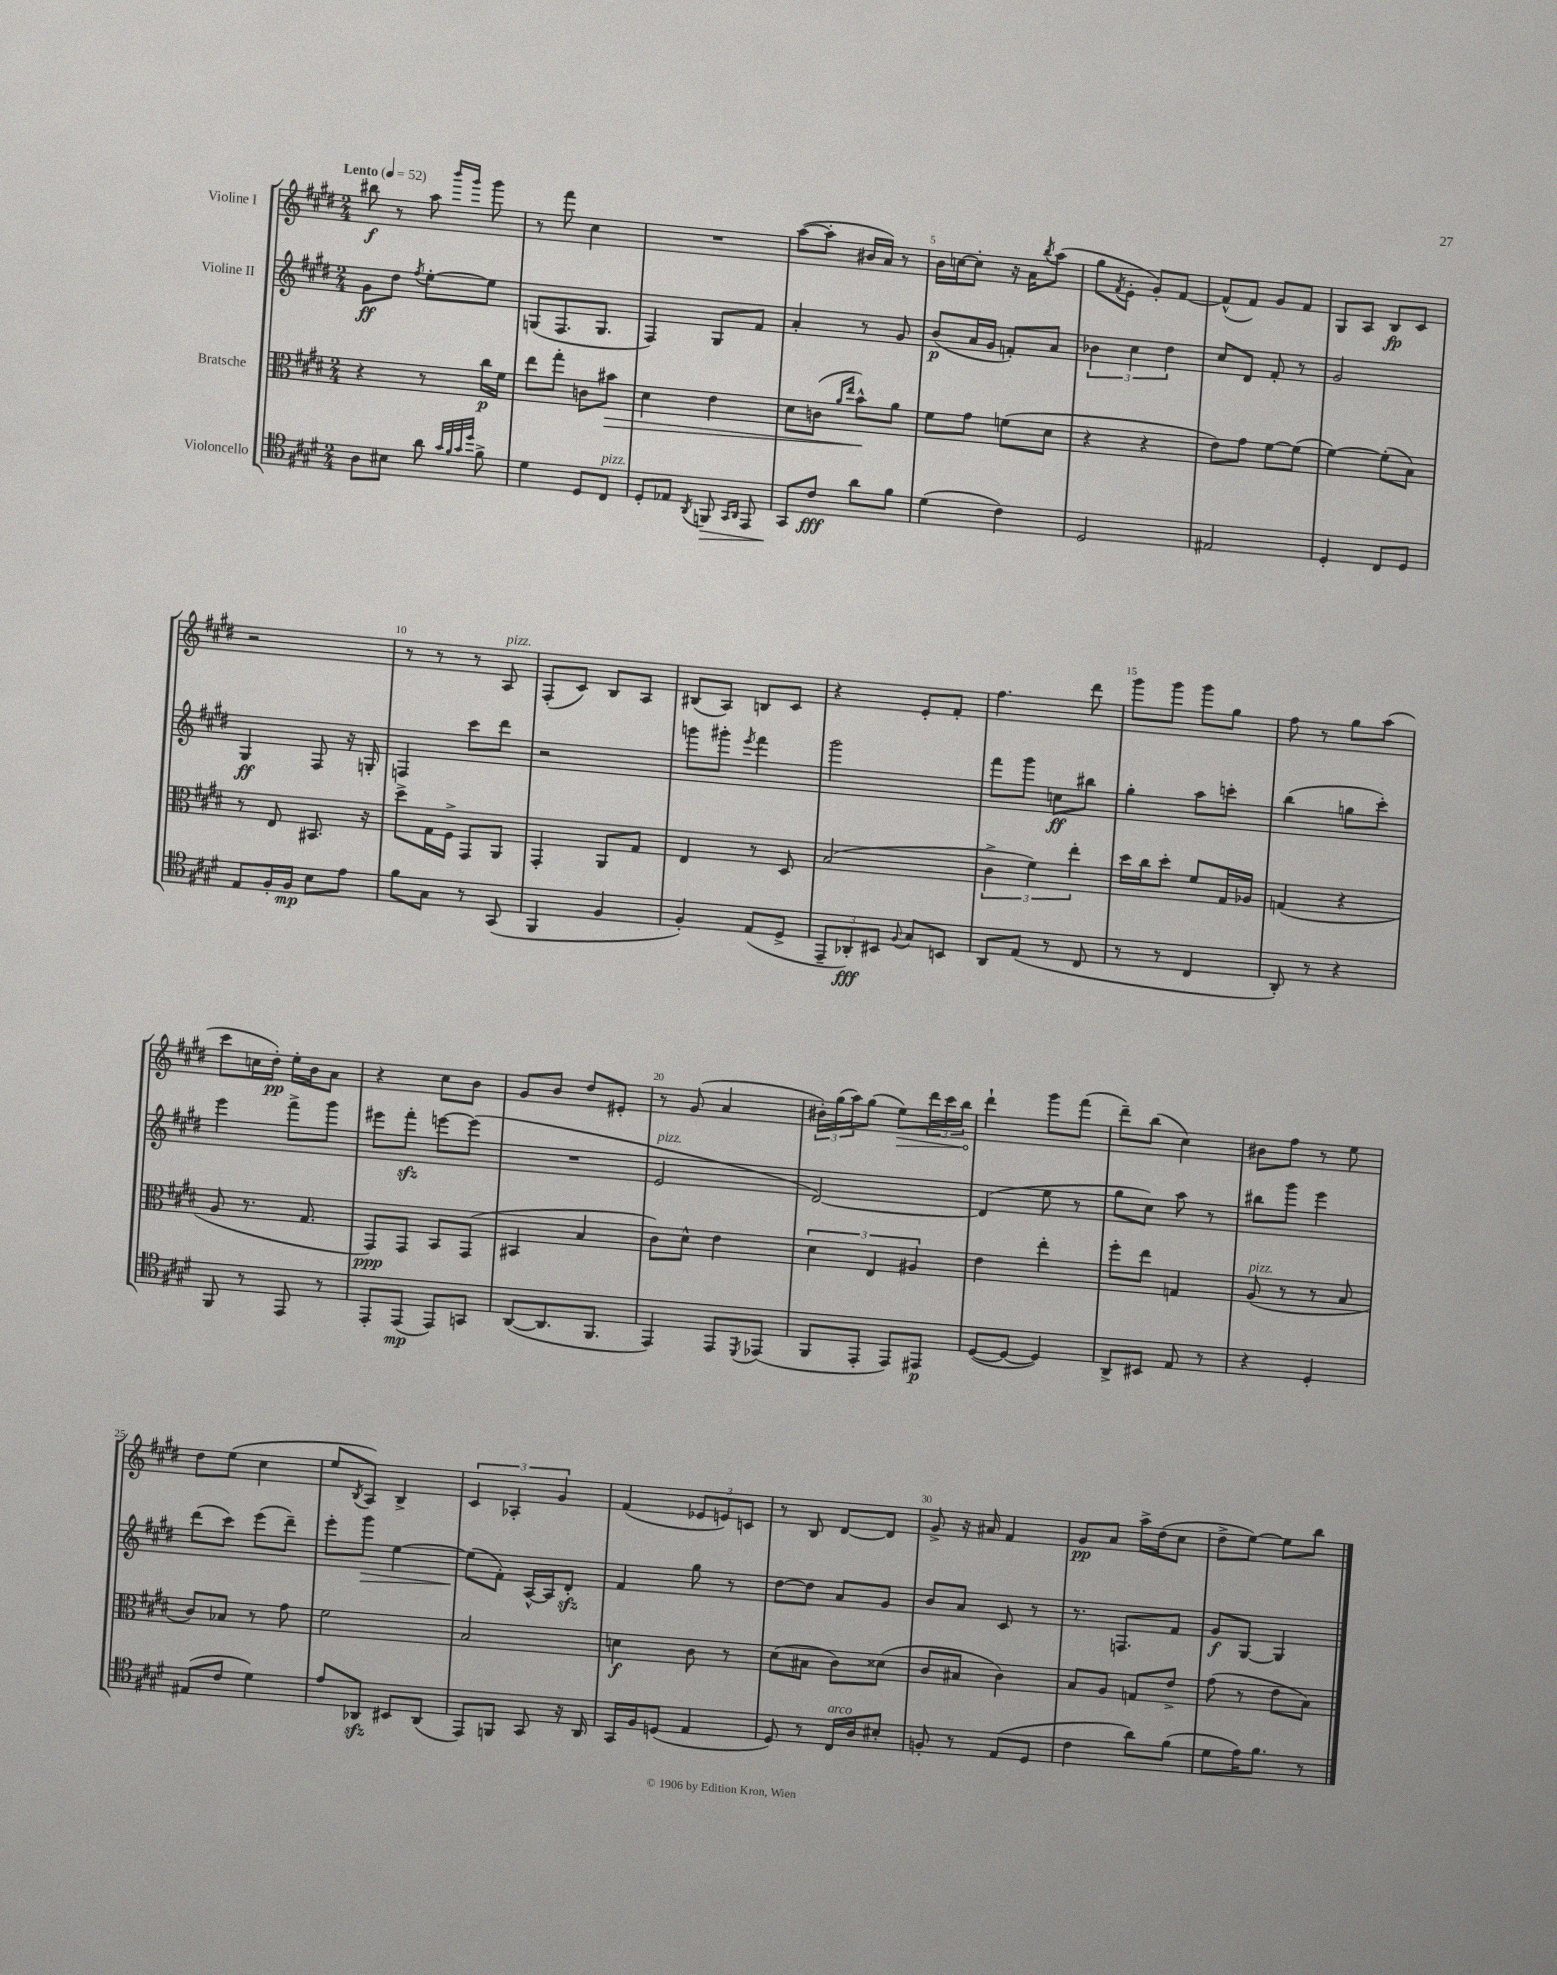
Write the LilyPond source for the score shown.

<<
\new StaffGroup <<
\new Staff = "s0" \with { instrumentName = "Violine I" } {
    \clef treble \key e \major \numericTimeSignature \time 2/4 \tempo "Lento" 4 = 52
    bis''8\f r8 a''8 \grace { b'''16 gis'''16 } gis'''8 |
    r8 fis'''8 cis''4 |
    R2 |
    a''8~( a''8-. bis'16 a'16) r8 |
    b'16 c''16~ c''8-. r16 a'16 \acciaccatura { b''8 } a''8( |
    gis''8 \acciaccatura { fis'8 } e'8-. gis'8-.) fis'8~ |
    fis'8-^( fis'8) gis'8 fis'8 |
    gis8 a8 b8\fp cis'8 |
    r2 |
    r8 r8 r8 a8^\markup { \italic "pizz." } |
    fis8-.( cis'8) b8 a8 |
    bis8( a8) b8 cis'8 |
    r4 e'8-. fis'8-. |
    fis''4. dis'''8 |
    gis'''8 gis'''8 gis'''8 gis''8 |
    fis''8 r8 gis''8 a''8( |
    cis'''8 c''16 dis''16-.\pp) e''16-. b'16 a'8 |
    r4 cis''8 b'8 |
    gis'8 b'8 dis''8 eis'8-. |
    r8 gis'8( a'4 |
    \tuplet 3/2 { bis'16-.) gis''16( a''16) } gis''8( \once \override Hairpin.circled-tip = ##t e''8\>) \tuplet 3/2 { dis'''16 cis'''16 b''16\! } |
    dis'''4-! gis'''8 fis'''8( |
    dis'''8--) b''8( cis''4) |
    bis'8 fis''8 r8 e''8 |
    dis''8 e''8( cis''4 |
    e''8 \acciaccatura { b8 } a8) b4-> |
    \tuplet 3/2 { cis'4 aes4-. gis'4 } |
    fis'4( \tuplet 3/2 { ees'8 e'8) c'8 } |
    r8 b8 dis'8~ dis'8 |
    gis'8-> r16 ais'16 fis'4 |
    gis'8\pp a'8 a''16-> dis''16( cis''8 |
    dis''8-> e''8~) e''8 b''8 \bar "|." |
}
\new Staff = "s1" \with { instrumentName = "Violine II" } {
    \clef treble \key e \major \numericTimeSignature \time 2/4
    gis'8\ff dis''8 \acciaccatura { fis''8 } e''8~-. e''8 |
    g8( fis8. g8. |
    fis4) gis8 fis'8 |
    a'4-. r8 gis'8 |
    b'8\p( a'16 gis'16 f'8-.) a'8 |
    \tuplet 3/2 { bes'4 cis''4 dis''4 } |
    cis''8 dis'8 fis'8-. r8 |
    gis'2 |
    gis4\ff fis8 r16 g16-. |
    f4 cis'''8 dis'''8 |
    r2 |
    g'''8 gis'''8-. \acciaccatura { e'''8 } fis'''4 |
    gis'''2 |
    fis'''8 gis'''8 c''8\ff bis''8 |
    gis''4-. a''8 c'''8-. |
    b''4( g''8 cis'''8-.) |
    e'''4 fis'''8-> gis'''8 |
    eis'''8 fis'''8-.\sfz e'''8~ e'''8( |
    R2 |
    e'2^\markup { \italic "pizz." } |
    dis'2~) |
    dis'4( e''8 r8 |
    gis''8 cis''8) a''8 r8 |
    bis''8 gis'''8 e'''4 |
    dis'''8( cis'''8) e'''8( dis'''8--) |
    e'''8-. gis'''8\> e''4~ |
    e''8\!( fis'8-.) a16~-^ a16 dis'8-.\sfz |
    fis'4 gis''8 r8 |
    dis''8~ dis''8 a'8 gis'8 |
    b'8 a'8 cis'8 r8 |
    r8. f8. fis'8 |
    gis'8\f gis8~ gis4 \bar "|." |
}
\new Staff = "s2" \with { instrumentName = "Bratsche" } {
    \clef alto \key e \major \numericTimeSignature \time 2/4
    r4 r8 cis''16\p fis'16 |
    e''8 gis''8-. c'8 bis'8\> |
    dis'4 e'4 |
    dis'8 c'8( \grace { a'16 e''16 } b'8-^\!) a'8 |
    fis'8 gis'8 f'8( dis'8 |
    r4 r4 |
    e'8) gis'8 fis'8~ fis'8( |
    fis'4~) fis'8-.( b8) |
    r8 e8 bis,8. r16 |
    dis''8-> gis16 fis16-> gis,8 a,8 |
    gis,4-. a,8 gis8 |
    e4 r8 dis8 |
    b2( |
    \tuplet 3/2 { cis'4-> fis'4) e''4-. } |
    dis''16 cis''16 dis''8-. fis'8 gis16 aes16 |
    g4( r4 |
    a8 r8. gis8. |
    gis,8\ppp) gis,8 b,8 gis,8( |
    bis,4 b4 |
    cis'8) dis'8-^ e'4 |
    \tuplet 3/2 { dis'4 e4 ais4 } |
    e'4 e''4-. |
    fis''8-. e''8 g4 |
    a8^\markup { \italic "pizz." }( r8 r8 b8 |
    cis'8) bes8 r8 gis'8 |
    fis'2 |
    b2 |
    d'4\f cis'8 r8 |
    dis'8( bis8 cis'8) disis'8( |
    cis'8 bis8 cis'4) |
    b8 a8 g8 e'8-> |
    gis'8( r8 e'8 b8) \bar "|." |
}
\new Staff = "s3" \with { instrumentName = "Violoncello" } {
    \clef tenor \key e \major \numericTimeSignature \time 2/4
    a8 bis8 a'8 \grace { gis'32 fis'32 gis'32 dis''32 } fis'8-> |
    dis'4 dis8 cis8^\markup { \italic "pizz." } |
    dis8-. ees8 \acciaccatura { a,8 } f,8\> \grace { gis,16 a,16 } e,8 |
    gis,8\! cis'8\fff a'8 fis'8 |
    dis'4( cis'4) |
    dis2 |
    eis2 |
    dis4-. cis8 dis8 |
    e8 fis16-. fis16\mp b8 e'8 |
    fis'8 gis8 r8 gis,8( |
    fis,4 fis4 |
    fis4-.) e8( dis8-> |
    \tuplet 3/2 { e,8-- aes,8-.\fff) bis,8 } \appoggiatura { fis8 } gis8 b,8 |
    a,8 e8( r8 cis8 |
    r8 r8 cis4 |
    a,8-.) r8 r4 |
    fis,8 r8 e,8 r8 |
    e,8-. e,8\mp( e,8) g,8 |
    a,8~( a,8. fis,8. |
    e,4) e,8 \acciaccatura { dis,8 } ees,8( |
    fis,8 e,8-. e,8) eis,8\p |
    dis8~( dis8~ dis4) |
    a,8-> bis,8 e8 r8 |
    r4 dis4-. |
    eis8( cis'8 dis'4) |
    e'8 aes,8\sfz bis,8 aes,8( |
    e,8) f,8 gis,8 r16 a,16 |
    gis,16 fis16 d8( e4 |
    dis8) r8 cis16^\markup { \italic "arco" } a16 bis8-. |
    f8-. r8 e8( dis8 |
    cis'4 a'8) fis'8( |
    dis'8 e'16) fis'8. r8 \bar "|." |
}
>>
>>
\layout { \context { \Score \override BarNumber.break-visibility = ##(#f #t #t) barNumberVisibility = #(every-nth-bar-number-visible 5) } }
